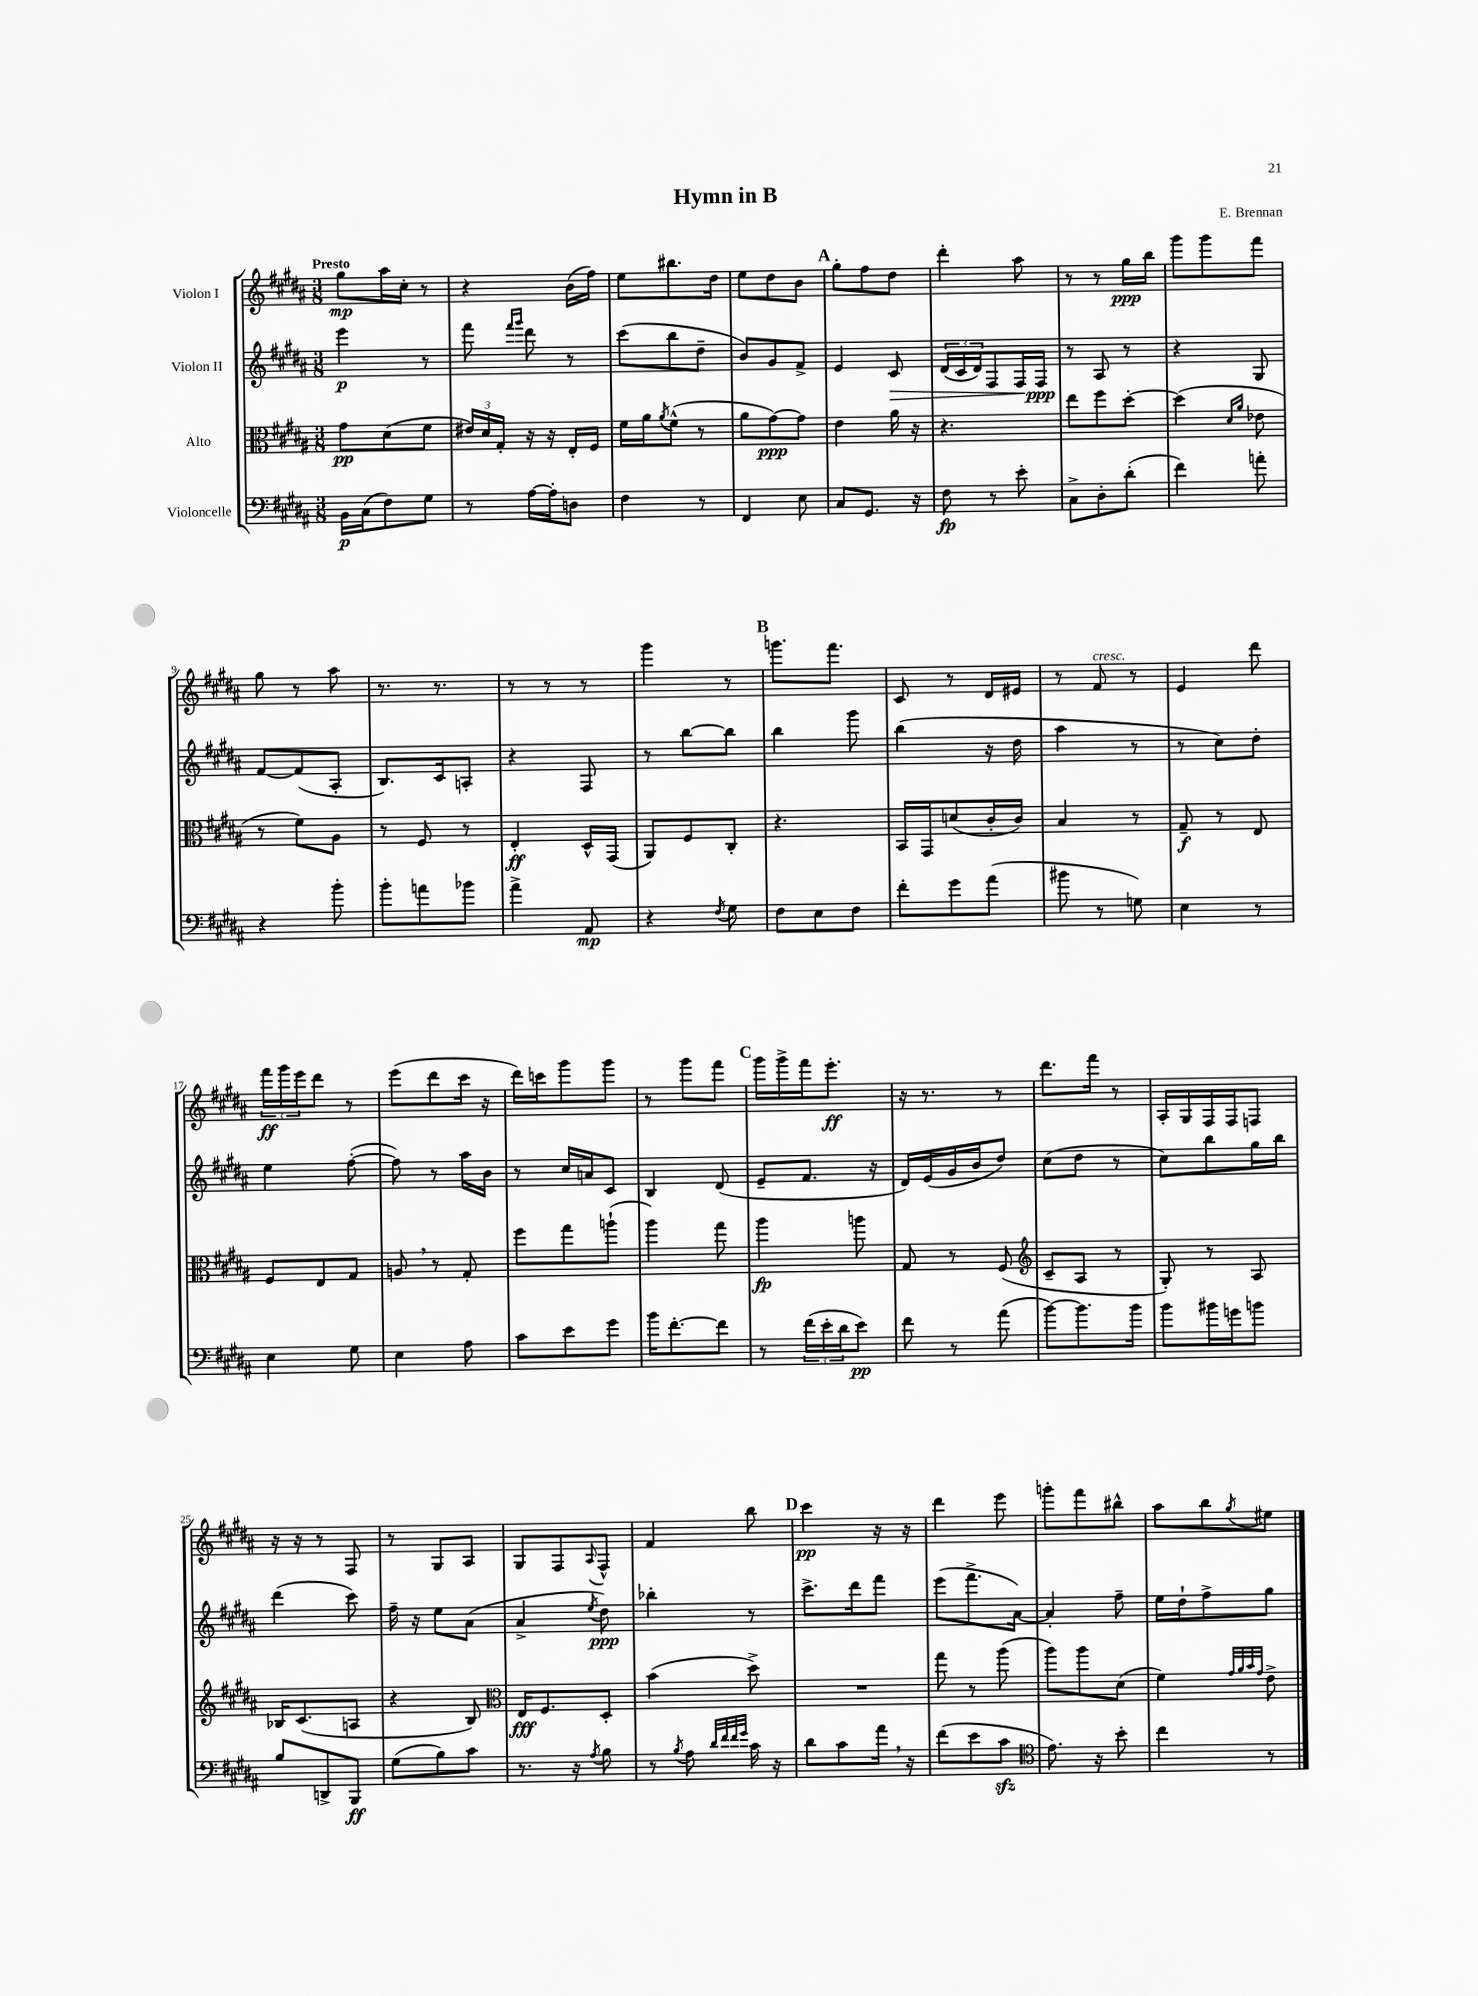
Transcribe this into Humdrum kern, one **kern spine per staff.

**kern	**kern	**kern	**kern
*staff4	*staff3	*staff2	*staff1
*clefF4	*clefC3	*clefG2	*clefG2
*k[f#c#g#d#a#]	*k[f#c#g#d#a#]	*k[f#c#g#d#a#]	*k[f#c#g#d#a#]
*M3/8	*M3/8	*M3/8	*M3/8
16BB	8g#	4eee	8gg#
(16C#	.	.	.
8F#)	(8d#	.	16aa#
.	.	.	16cc#'
8G#	8f#	8r	8r
=	=	=	=
8r	24e#)	8fff#	4r
.	24d#	.	.
.	24G#'	.	.
.	.	16qqfff#	.
.	.	16qqggg#	.
[16A#	16r	8ddd#	.
16A#']	16r	.	.
8D	16E'	8r	(16b
.	16F#	.	16ff#)
=	=	=	=
4F#	16f#	(8ccc#	8ee
.	16a#	.	.
.	8qa#	.	.
.	(8f#^^	8bb	8.bb#
8r	8r	8dd#~	.
.	.	.	16dd#
=	=	=	=
4FF#	8a#	8b)	8ee
.	[8g#)	8g#	8dd#
8E	8g#]	8f#^	8b
=	=	=	=
8C#	4e	4e	8gg#'
8.GG#	.	.	8ff#
.	16a#	8c#	8dd#
16r	16r	.	.
=	=	=	=
8F#	4.r	(24d#	4ddd#'
.	.	24c#	.
.	.	24d#)	.
8r	.	8F#	.
8e'	.	16F#	8aa#
.	.	16F#	.
=	=	=	=
8C#^	8ee	8r	8r
8D#'	8ff#	8A#	8r
(8d#'	[8dd#'	8r	16gg#
.	.	.	16bb
=	=	=	=
4f#)	(4dd#]	4r	8ggg#
.	.	.	8ggg#
.	16qqd#	.	.
.	16qqa#	.	.
8a'	8e-	8G#	8fff#
=	=	=	=
4r	8r	[8f#	8gg#
.	8f#)	(8f#]	8r
8b'	8A#	8A#'	8aa#
=	=	=	=
8b'	8r	8.B)	8.r
8a	8F#	.	.
.	.	16c#	8.r
8b-	8r	8A'	.
=	=	=	=
4a#^	4E'	4r	8r
.	.	.	8r
8AA#	16D#^^	8F#	8r
.	(16GG#	.	.
=	=	=	=
4r	8AA#)	8r	4ggg#
.	8F#	[8bb	.
8qF#	.	.	.
8G#	8C#'	8bb]	8r
=	=	=	=
8F#	4.r	4bb	8.ggg
8E	.	.	.
.	.	.	8.fff#
8F#	.	8ggg#	.
=	=	=	=
8f#'	16BB	(4bb	8c#
.	16GG#	.	.
8g#	(8d	.	8r
(8a#	16c#'	16r	16d#
.	16c#)	16dd#	16e#
=	=	=	=
8b#	4B	4aa#	8r
8r	.	.	8f#
8G)	8r	8r	8r
=	=	=	=
4E	8G#~	8r	4e
.	8r	8cc#)	.
8r	8E	8dd#'	8ddd#
=	=	=	=
4E	8F#	4ee	24fff#
.	.	.	24ggg#
.	.	.	24eee
.	8E	.	8ddd#
8G#	8G#	([8ff#'	8r
=	=	=	=
4E	8A	8ff#])	(8eee
.	8r	8r	8ddd#
8A#	8G#'	16aa#	16ccc#
.	.	16b	16r
=	=	=	=
8c#	8ff#	8r	16ddd#)
.	.	.	16ccc
8e	8gg#	16cc#	8ggg#
.	.	16a	.
8g#	(8aa`	8c#	8ggg#
=	=	=	=
16b	4aa#)	4B	8r
[8.f#'	.	.	.
.	.	.	8ggg#
8f#]	8gg#	(8d#	8fff#
=	=	=	=
8r	4aa#	8e~	16ggg#
.	.	.	16ggg#^
(24f#	.	8.f#	16fff#
24e'	.	.	.
.	.	.	8.eee'
24d#	.	.	.
8e)	8aa	.	.
.	.	16r	.
=	=	=	=
8f#	8G#	16d#)	16r
.	.	(16e	8.r
8r	8r	16g#	.
.	.	16b	.
(8a#	(8F#	8dd#)	8r
=	=	=	=
*	*clefG2	*	*
[8b)	8c#~	(8cc#	8.ddd#
8.b]	8A#	8dd#	.
.	.	.	16fff#
.	8r	8r	8r
16b	.	.	.
=	=	=	=
8b	8G#')	8cc#)	16A#'
.	.	.	16G#
16b#	8r	8bb	16F#
16g	.	.	16F#
8b	8A#	16gg#	8F
.	.	16bb	.
=	=	=	=
8B	16B-	(4ddd#	16r
.	(8.c#	.	16r
8DD^	.	.	8r
8BBB	8A	8ccc#)	8F#
=	=	=	=
(8G#	4r	16ff#~	8r
.	.	16r	.
8B)	.	8ee	8G#
8c#	8B)	(8a#	8A#
=	=	=	=
*	*clefC3	*	*
8.r	16E	4a#^	8G#
.	8.F#	.	.
.	.	.	8F#
16r	.	.	.
8qA#	.	8qee	8qqA#
8B	8D#'	8dd#)	8F#^^
=	=	=	=
8r	(4b	4bb-'	4f#
8qB	.	.	.
8A#	.	.	.
32qqd#	.	.	.
32qqf#	.	.	.
32qqf#	.	.	.
32qqg#	.	.	.
16c#	8dd#^)	8r	8bb
16r	.	.	.
=	=	=	=
8d#	4.r	8.ccc#^	4ccc#
8c#	.	.	.
.	.	16ddd#	.
16a#	.	8fff#	16r
16r	.	.	16r
=	=	=	=
(8f#	8gg#	(8eee	4ddd#
8e	8r	8.fff#^	.
8c#	(8aa#	.	8eee
.	.	[16a#)	.
=	=	=	=
*clefC4	*	*	*
8.e)	8aa#)	4a#']	8ggg'
.	8aa#	.	8fff#
16r	.	.	.
8b'	(8d#	8ff#~	8bb#^^
=	=	=	=
4cc#	4f#)	16ee	8aa#
.	.	16dd#`	.
.	.	8ff#^	8bb
.	32qqg#	.	.
.	32qqa#	.	.
.	32qqb	.	.
.	32qqg#	.	8qgg#
8r	8e^	8gg#	8ee#
==	==	==	==
*-	*-	*-	*-
